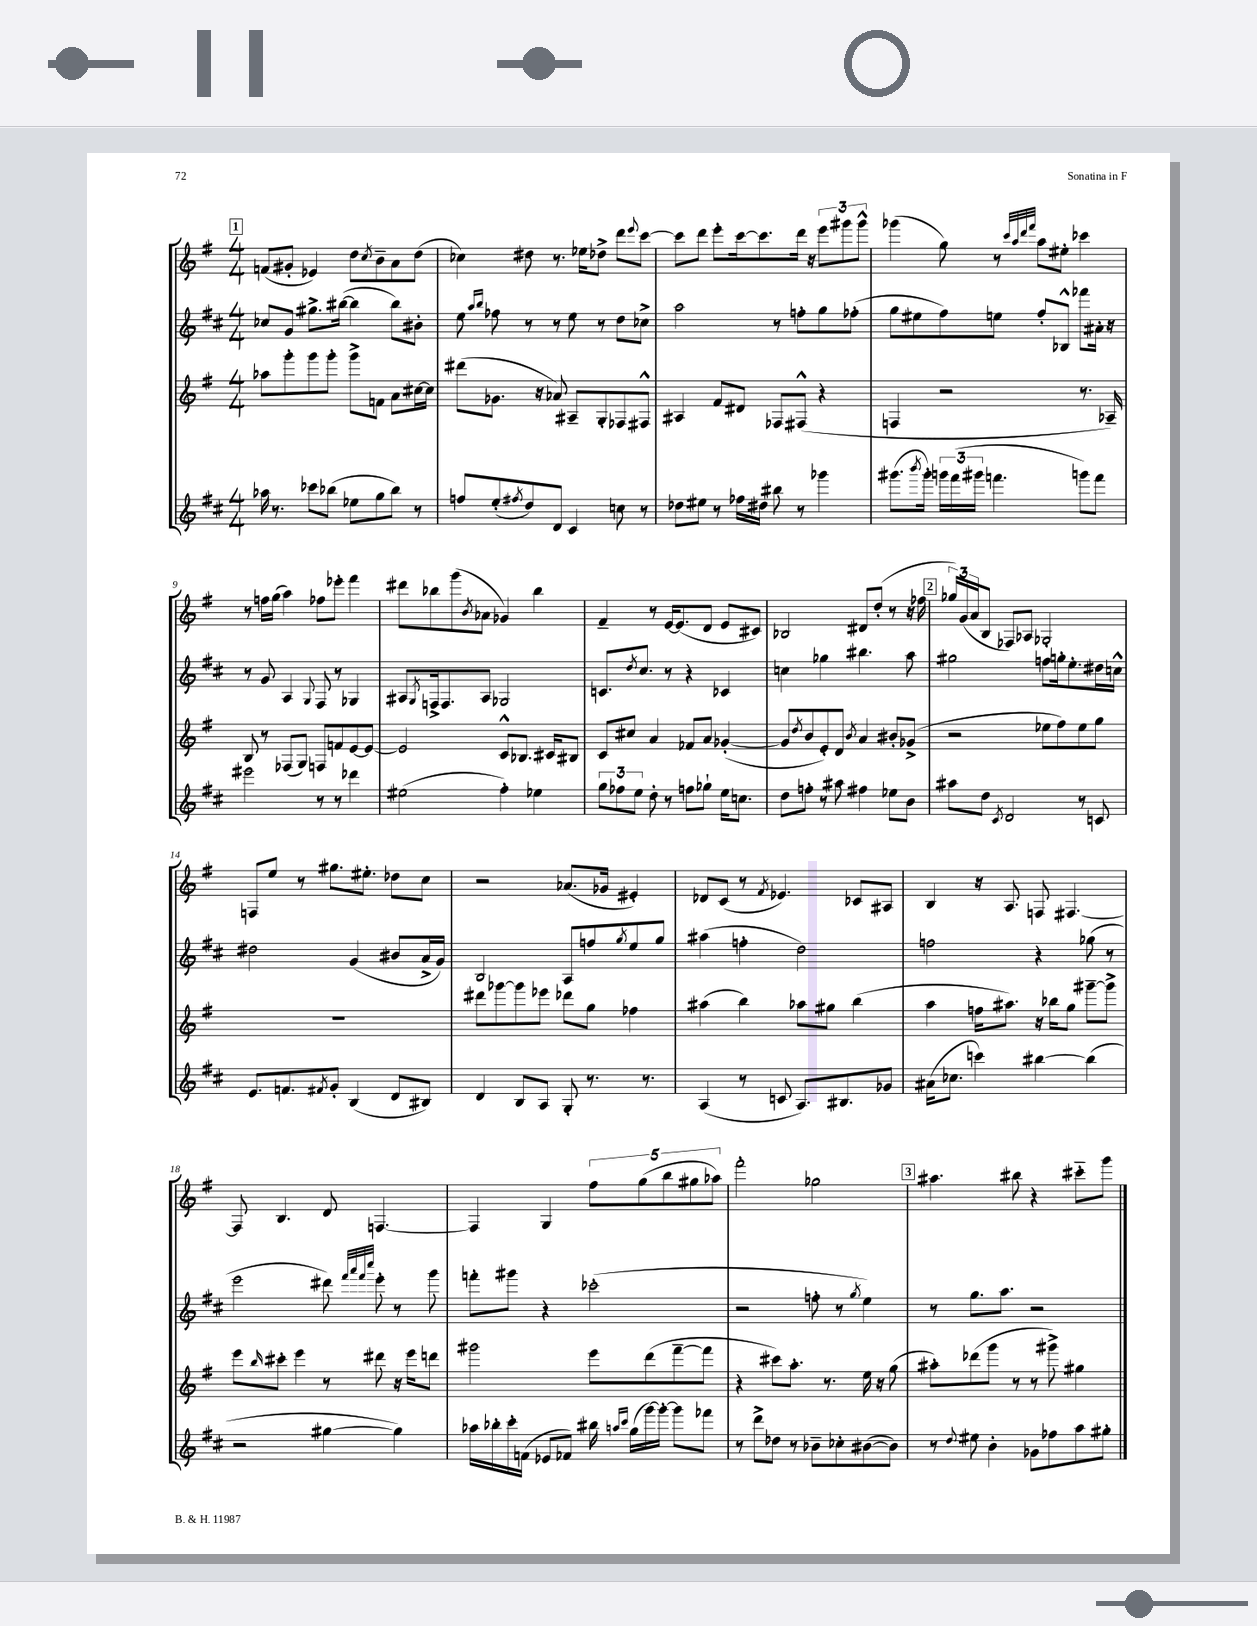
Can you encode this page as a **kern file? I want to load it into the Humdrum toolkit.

**kern	**kern	**kern	**kern
*staff4	*staff3	*staff2	*staff1
*clefG2	*clefG2	*clefG2	*clefG2
*k[f#c#]	*k[f#]	*k[f#c#]	*k[f#]
*M4/4	*M4/4	*M4/4	*M4/4
16aa-	8aa-	8cc-	(8f
8.r	.	.	.
.	8ggg'	8g	8g#'
8ccc-	8ggg	8.gg#^	4e-)
(8bb-	8ggg'	.	.
.	.	([16bb#	.
8ee-	8ggg^	4bb#]	8dd
.	.	.	8qcc
8gg	8f	.	8b~
8bb-)	8a	8bb#)	8a
8r	[16cc#	8b#'	(8dd
.	16cc#]	.	.
=	=	=	=
8ff	(8ddd#	8ee	4cc-)
.	.	16qqaa	.
.	.	16qqbb	.
(8ee'	8.g-	8ff-	.
8qff#	.	.	.
8dd)	.	8r	8dd#
.	16r	.	.
8d	8a-)	8r	8.r
4c#	8A#~	8ee	.
.	.	.	16ee-
.	8G'	8r	8dd-^
8cc	8F-	8dd	8ddd
.	.	.	8qqeee
8r	8F#^^	8cc-^	[8ccc
=	=	=	=
8dd-	4A#	2aa	8ccc]
8ee#	.	.	8ddd
8r	8f#	.	8eee'
16ff-	8d#	.	[16ccc
16dd#	.	.	8.ccc]
8bb#	8F-	8r	.
8r	(8F#^^	8ff'	16ddd
.	.	.	16r
4ggg-	4r	8gg	12eee
.	.	.	12ggg#
.	.	(8ff-'	.
.	.	.	12ggg#^^
=	=	=	=
(8.ggg#	4F	8gg	(4ggg-
.	.	8ee#	.
8qbbb	.	.	.
16ggg#')	.	.	.
24ggg	2r	8ff#)	8gg)
(24fff#	.	.	.
24ggg#	.	.	.
4.fff	.	8ee	8r
.	.	.	32qqccc
.	.	.	32qqaa
.	.	.	32qqddd
.	.	.	32qqfff#
.	.	8ff#'	8aa
.	.	8B-^^	8ee#'
8ggg)	8.r	8fff-	4ccc-
8fff	.	16a#'	.
.	16A-~)	16r	.
=	=	=	=
2eee#	8B	8r	8r
.	8r	8g	16ff
.	.	.	(16gg
.	(8F-	4A	4aa)
.	8G)	.	.
.	.	8qqG	.
8r	8F	8F#	8ff-
8r	8f	8r	8eee-'
4ddd-	[8e	4G-	4fff#
.	8e_	.	.
=	=	=	=
(2ee#	2e]	8A#	8ddd#
.	.	8qG	.
.	.	16F^	8bb-
.	.	8.F	.
.	.	.	(8ggg
.	.	.	8qb
.	.	8A#	8a-
4ff#')	8c^^	2G-	4g-)
.	8.B-	.	.
4ee-	.	.	4bb-
.	16c#	.	.
.	8B#	.	.
=	=	=	=
12gg	8c	8.c	4f#~
12ff-	.	.	.
.	8cc#	.	.
12ee	.	.	.
.	.	8qdd	.
.	.	8.cc#	.
8dd'	4a	.	8r
8r	.	8r	[16e
.	.	.	(8.e]
8ff	8f-	4r	.
8gg-`	8a	.	8d
16ee	([4g-'	4c-	8e
8.cc	.	.	.
.	.	.	8c#)
=	=	=	=
8dd	8g-]	4cc	2B-
.	8qdd	.	.
8ff'	8b	.	.
8r	8e')	4gg-	.
8aa#	8d	.	.
.	8qb	.	.
4ff#	4a	4.bb#	8d#
.	.	.	(8dd'
8ee-	8b#'	.	8r
8b	(8g-^	8aa	16r
.	.	.	16ff-
=	=	=	=
8aa#	2r	2gg#	24gg-)
.	.	.	(24g
.	.	.	24a
8dd	.	.	8B
8qc#	.	.	.
2d	.	.	8F-)
.	.	.	8A-
.	8ee-	8ff	2G-'
.	8ff#)	16gg'	.
.	.	8.ee'	.
8r	8ee-	.	.
8c	8gg	16dd#	.
.	.	16cc^^	.
=	=	=	=
8.e	1r	2dd#	8F
.	.	.	8ee
8.f	.	.	.
.	.	.	8r
8qf#	.	.	.
8g'	.	.	8.gg#
(4B	.	(4g	.
.	.	.	8.ee#'
8d	.	8b#	8dd-
8B#)	.	16a^	8cc
.	.	16g)	.
=	=	=	=
4d	8ddd#	2B	2r
.	[8ggg-	.	.
8B	8ggg-]	.	.
8A	8eee-	.	.
8G'	8ddd-	8A	(8.a-
8.r	8gg	8ff	.
.	.	.	16g-
.	.	8qgg	.
.	4ff-	8ee	4e#')
8.r	.	.	.
.	.	8gg	.
=	=	=	=
(4A	(4aa#	(4aa#	8d-
.	.	.	(8c
8r	4bb)	4ff'	8r
.	.	.	8qf#
8c	.	.	4.e-)
8.A)	8aa-	2dd)	.
.	8gg#	.	.
8.B#	.	.	.
.	(4bb	.	8c-
8g-	.	.	8A#
=	=	=	=
(16a#	4aa	2ff	4B
8.cc-	.	.	.
4ccc)	16ff	.	16r
.	8.aa#)	.	8.A
[4bb#	16r	4r	8F
.	16bb-	.	.
.	8gg	.	[4.F#
(4bb#]	[8ggg#~	(8gg-	.
.	8ggg#^]	8r	.
=	=	=	=
2r	8eee	2eee	8F#]
.	16qqbb	.	.
.	8ccc#'	.	4.B
.	4eee	.	.
[4gg#	8r	8ddd#)	8d
.	.	32qqfff#	.
.	.	32qqaaa	.
.	.	32qqfff#	.
.	.	32qqcccc#	.
.	8ddd#	8eee'	[4.F
4gg#])	16r	8r	.
.	16eee	.	.
.	8ddd	8ggg	.
=	=	=	=
16aa-	2ggg#	8fff'	4F]
16bb-'	.	.	.
16ccc#'	.	8ggg#	.
(16f	.	.	.
8e-	.	4r	4G
8f-)	.	.	.
16bb#	8eee	(2ccc-'	10ff#
16qqaa	.	.	.
16qqccc#	.	.	.
(16gg	.	.	.
.	.	.	(10gg
[16ggg)	(8ddd	.	.
16ggg'_	.	.	.
.	.	.	10bb
8ggg]	[8fff#~	.	.
.	.	.	10gg#
8fff-	8fff#]	.	.
.	.	.	10aa-)
=	=	=	=
8r	4r	2r	2fff#'
8ddd^	.	.	.
8dd-	8ccc#)	.	.
8r	8.aa'	.	.
8b-~	.	8ff'	2gg-
.	8.r	.	.
8cc-'	.	8r	.
.	.	8qgg	.
([8b#	16ee	4ee)	.
.	16r	.	.
8b#])	(8gg	.	.
=	=	=	=
8r	8aa#')	8r	4.aa#
8qqdd	.	.	.
8ee#	(8ddd-	8.gg	.
4b'	8ggg	.	.
.	.	8.aa	.
.	8r	.	8bb#
8g-	8r	2r	4r
8ff-	8ggg#^)	.	.
8aa	4gg#	.	8ccc#'~
8gg#'	.	.	8ggg
==	==	==	==
*-	*-	*-	*-
